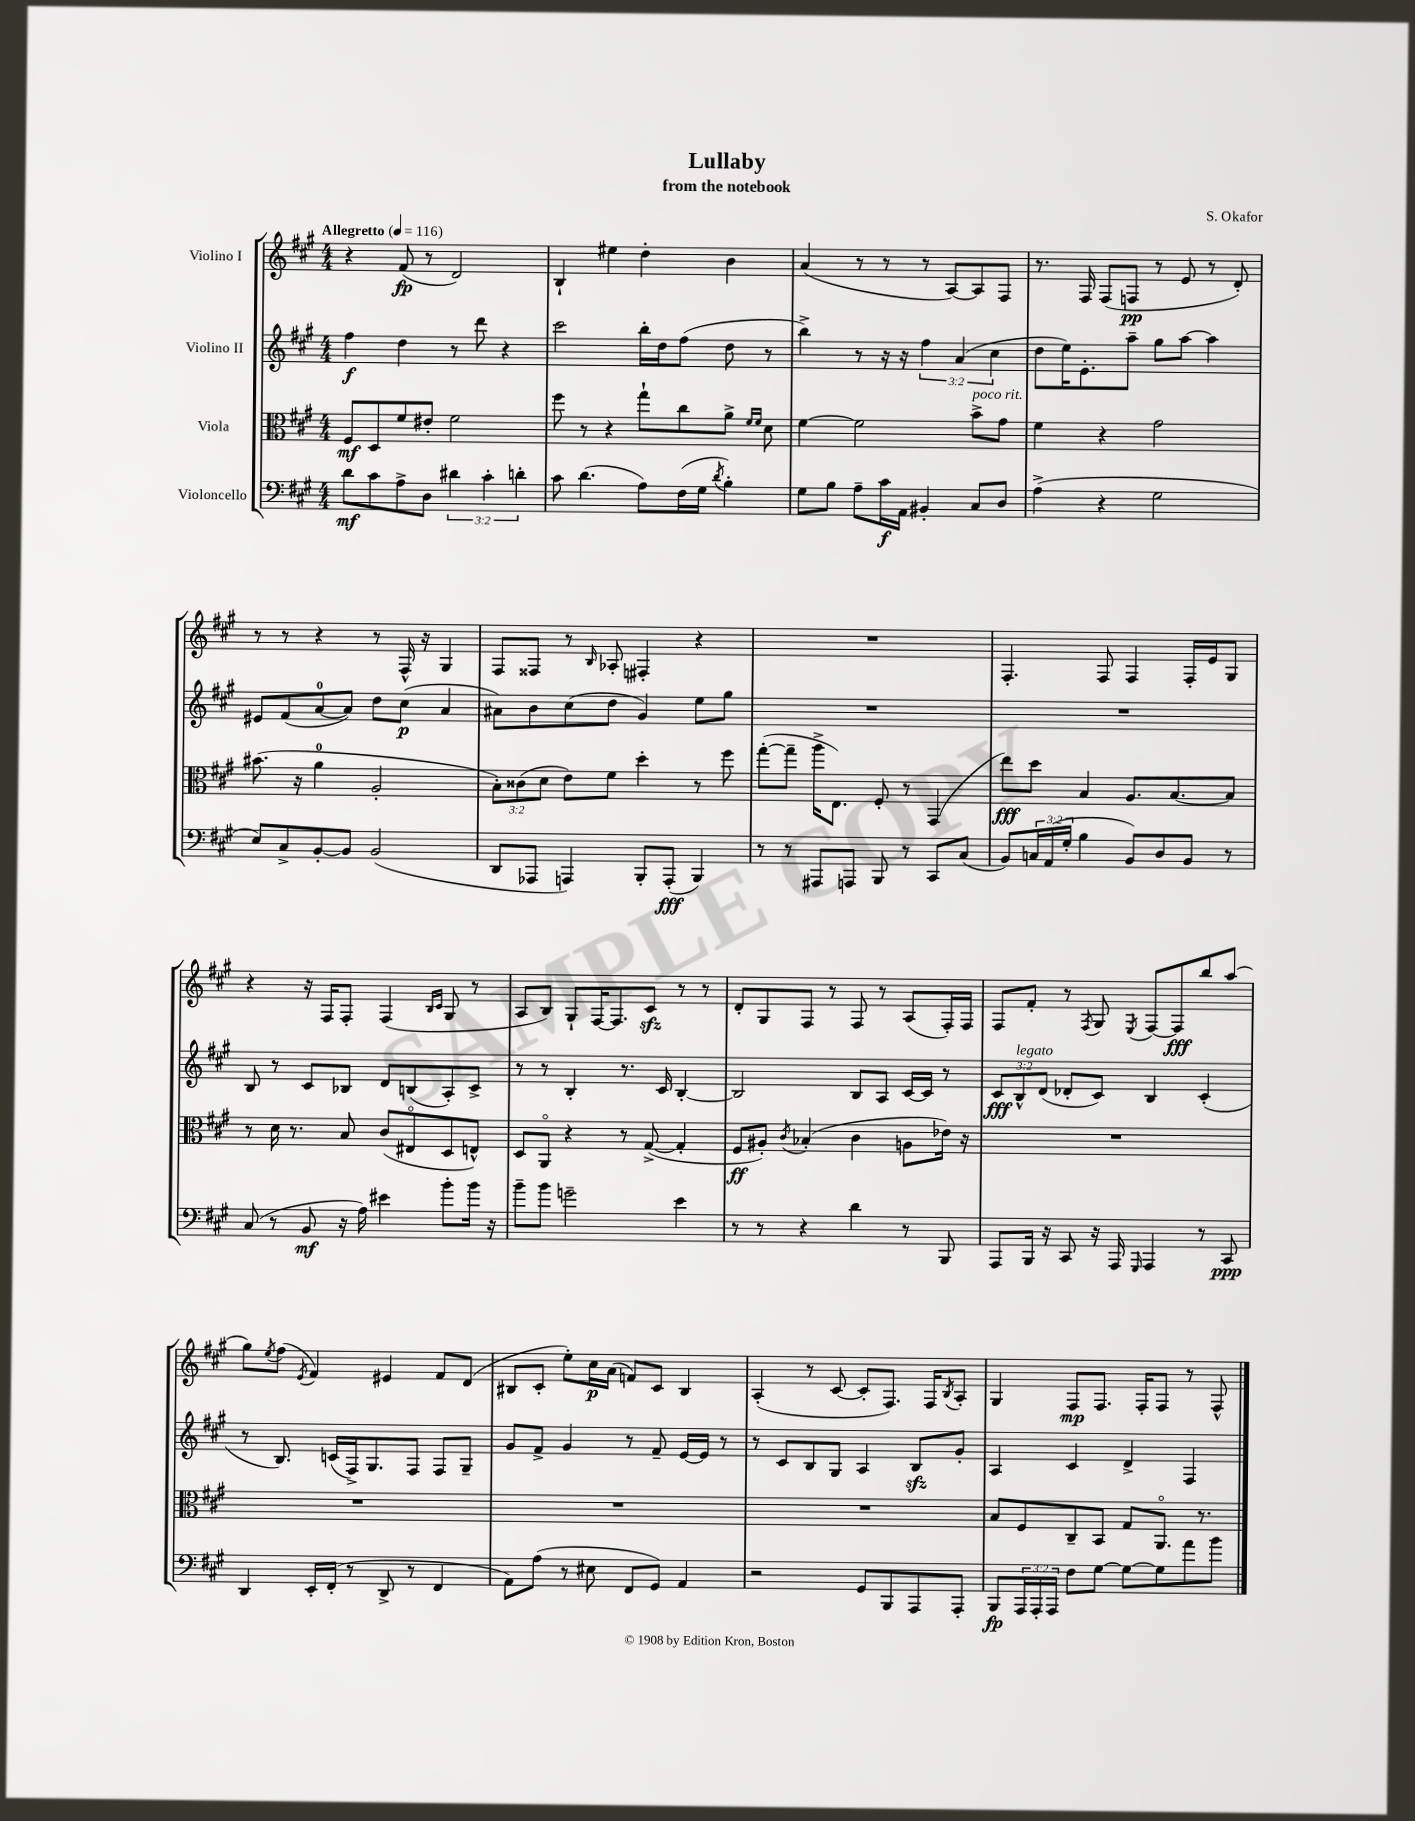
\header { title = "Lullaby" composer = "S. Okafor" subtitle = "from the notebook" }
<<
\new StaffGroup <<
\new Staff = "s0" \with { instrumentName = "Violino I" } {
    \clef treble \key a \major \numericTimeSignature \time 4/4 \tempo "Allegretto" 4 = 116
    r4 fis'8\fp( r8 d'2) |
    b4-! eis''4 d''4-. b'4 |
    a'4( r8 r8 r8 a8~) a8 fis8 |
    r8. fis16 fis8( f8\pp r8 e'8 r8 d'8-.) |
    r8 r8 r4 r8 fis16-^ r16 gis4 |
    fis8 fisis8 r8 \grace { b16 } aes8-. fis4-. r4 |
    R1 |
    fis4.-. fis8 fis4 fis16-. e'16 gis8 |
    r4 r16 fis16 fis8-. fis4( \grace { b16 cis'16 } gis8 r8 |
    a8 b8) gis8-! fis16~ fis8. cis'8\sfz r8 r8 |
    d'8-. gis8 fis8 r8 fis8 r8 a8( fis16-.) fis16 |
    fis8 fis'8-. r8 \acciaccatura { fis8 } gis8 \acciaccatura { e8 } fis8~ fis8\fff b''8 a''8( |
    gis''8) \acciaccatura { e''8 } fis''8( \acciaccatura { e'8 } fis'4) eis'4 fis'8 d'8( |
    bis8 cis'8-. e''8-.) cis''16\p a'16( f'8) cis'8 bis4 |
    a4-.( r8 cis'8~ cis'8-. fis8.) fis16 \acciaccatura { b8 } a8-. |
    gis4 fis8\mp fis8. fis16-. fis8 r8 fis8-^ \bar "|." |
}
\new Staff = "s1" \with { instrumentName = "Violino II" } {
    \clef treble \key a \major \numericTimeSignature \time 4/4 \override Staff.TupletNumber.text = #tuplet-number::calc-fraction-text
    fis''4\f d''4 r8 d'''8 r4 |
    cis'''2 b''16-. d''16 fis''8( d''8 r8 |
    b''4->) r8 r16 r16 \tuplet 3/2 { fis''4 a'4( cis''4 } |
    d''8 e''16) e'8.-. a''8-- gis''8 a''8~ a''4 |
    eis'8 fis'8( a'8-0~ a'8) d''8 cis''8\p( a'4 |
    ais'8) b'8 cis''8( d''8 gis'4) e''8 gis''8 |
    R1 |
    R1 |
    b8 r8 cis'8 bes8 d'8 b8( a8-.) cis'8-> |
    r8 r8 b4-. r8. cis'16 b4~-. |
    b2 b8 a8 cis'16~ cis'16 r8 |
    \tuplet 3/2 { cis'8\fff b8-^^\markup { \italic "legato" } d'8( } des'8-. cis'8) b4 cis'4-.( |
    r8 b8.) c'16( fis16->) gis8. fis8 fis8 gis8-- |
    gis'8 fis'8-> gis'4 r8 fis'8-- e'16~ e'16 r8 |
    r8 cis'8 b8 gis8 a4 b8\sfz gis'8-. |
    a4 cis'4 d'4-> fis4 \bar "|." |
}
\new Staff = "s2" \with { instrumentName = "Viola" } {
    \clef alto \key a \major \numericTimeSignature \time 4/4 \override Staff.TupletNumber.text = #tuplet-number::calc-fraction-text
    fis8\mf d8 fis'8 eis'8-. fis'2 |
    fis''8 r8 r4 gis''8-! cis''8 a'8-> \grace { fis'16 fis'16 } d'8 |
    fis'4~ fis'2 b'8->^\markup { \italic "poco rit." } gis'8 |
    fis'4 r4 gis'2 |
    bis'8.( r16 a'4-0 a2-. |
    \tuplet 3/2 { b8-.) cisis'8( d'8 } e'8) fis'8 d''4-. r8 fis''8 |
    gis''8~-.( gis''8-- a''16-> e8.) fis8-. r8 gis,4( |
    e''8\fff) d''8 b4 a8. b8.~ b8 |
    r8 d'16 r8. b8 cis'8( eis8\flageolet d8 e8-^) |
    d8 a,8\flageolet r4 r8 gis8~->( gis4-. |
    fis8\ff ais8-.) \acciaccatura { cis'8 } bes4-.( cis'4 a8 ees'16) r16 |
    R1 |
    R1 |
    R1 |
    R1 |
    b8 fis8 cis8-- b,8 gis8 a,8.\flageolet r8. \bar "|." |
}
\new Staff = "s3" \with { instrumentName = "Violoncello" } {
    \clef bass \key a \major \numericTimeSignature \time 4/4 \override Staff.TupletNumber.text = #tuplet-number::calc-fraction-text
    d'8\mf cis'8 a8-> d8 \tuplet 3/2 { dis'4 cis'4-. d'4-. } |
    cis'8 d'4.( a8) fis16( gis16 \acciaccatura { d'8 } b4-.) |
    gis8 b8 a8-- cis'16\f a,16 bis,4-. cis8 d8 |
    a4->( r4 gis2 |
    e8) cis8-> b,8~-. b,8 b,2( |
    d,8 aes,,8 a,,4) b,,8-. a,,8-.\fff( b,,4) |
    r8 r8 ais,,8 a,,8 b,,8 r8 cis,8 cis8( |
    b,8) \tuplet 3/2 { c16 a,16( gis16-. } b4 b,8) d8 b,8 r8 |
    cis8( r8 b,8\mf r16 a16) eis'4 b'8-. b'16 r16 |
    b'8-- b'8 g'2-- e'4 |
    r8 r8 r4 d'4 r8 b,,8 |
    a,,8 b,,16 r16 cis,8 r16 a,,16 \grace { gis,,16 } a,,4 r8 cis,8\ppp |
    d,4 e,16-. fis,16-.( r8 d,8-> r8 fis,4 |
    a,8) a8( r8 eis8 fis,8 gis,8) a,4 |
    r2 gis,8 b,,8 a,,8 a,,8-. |
    b,,8\fp \tuplet 3/2 { a,,16 a,,16-. a,,16 } fis8 gis8~ gis8~ gis8 a'8 b'8 \bar "|." |
}
>>
>>
\layout { \context { \Score \remove "Bar_number_engraver" } }
